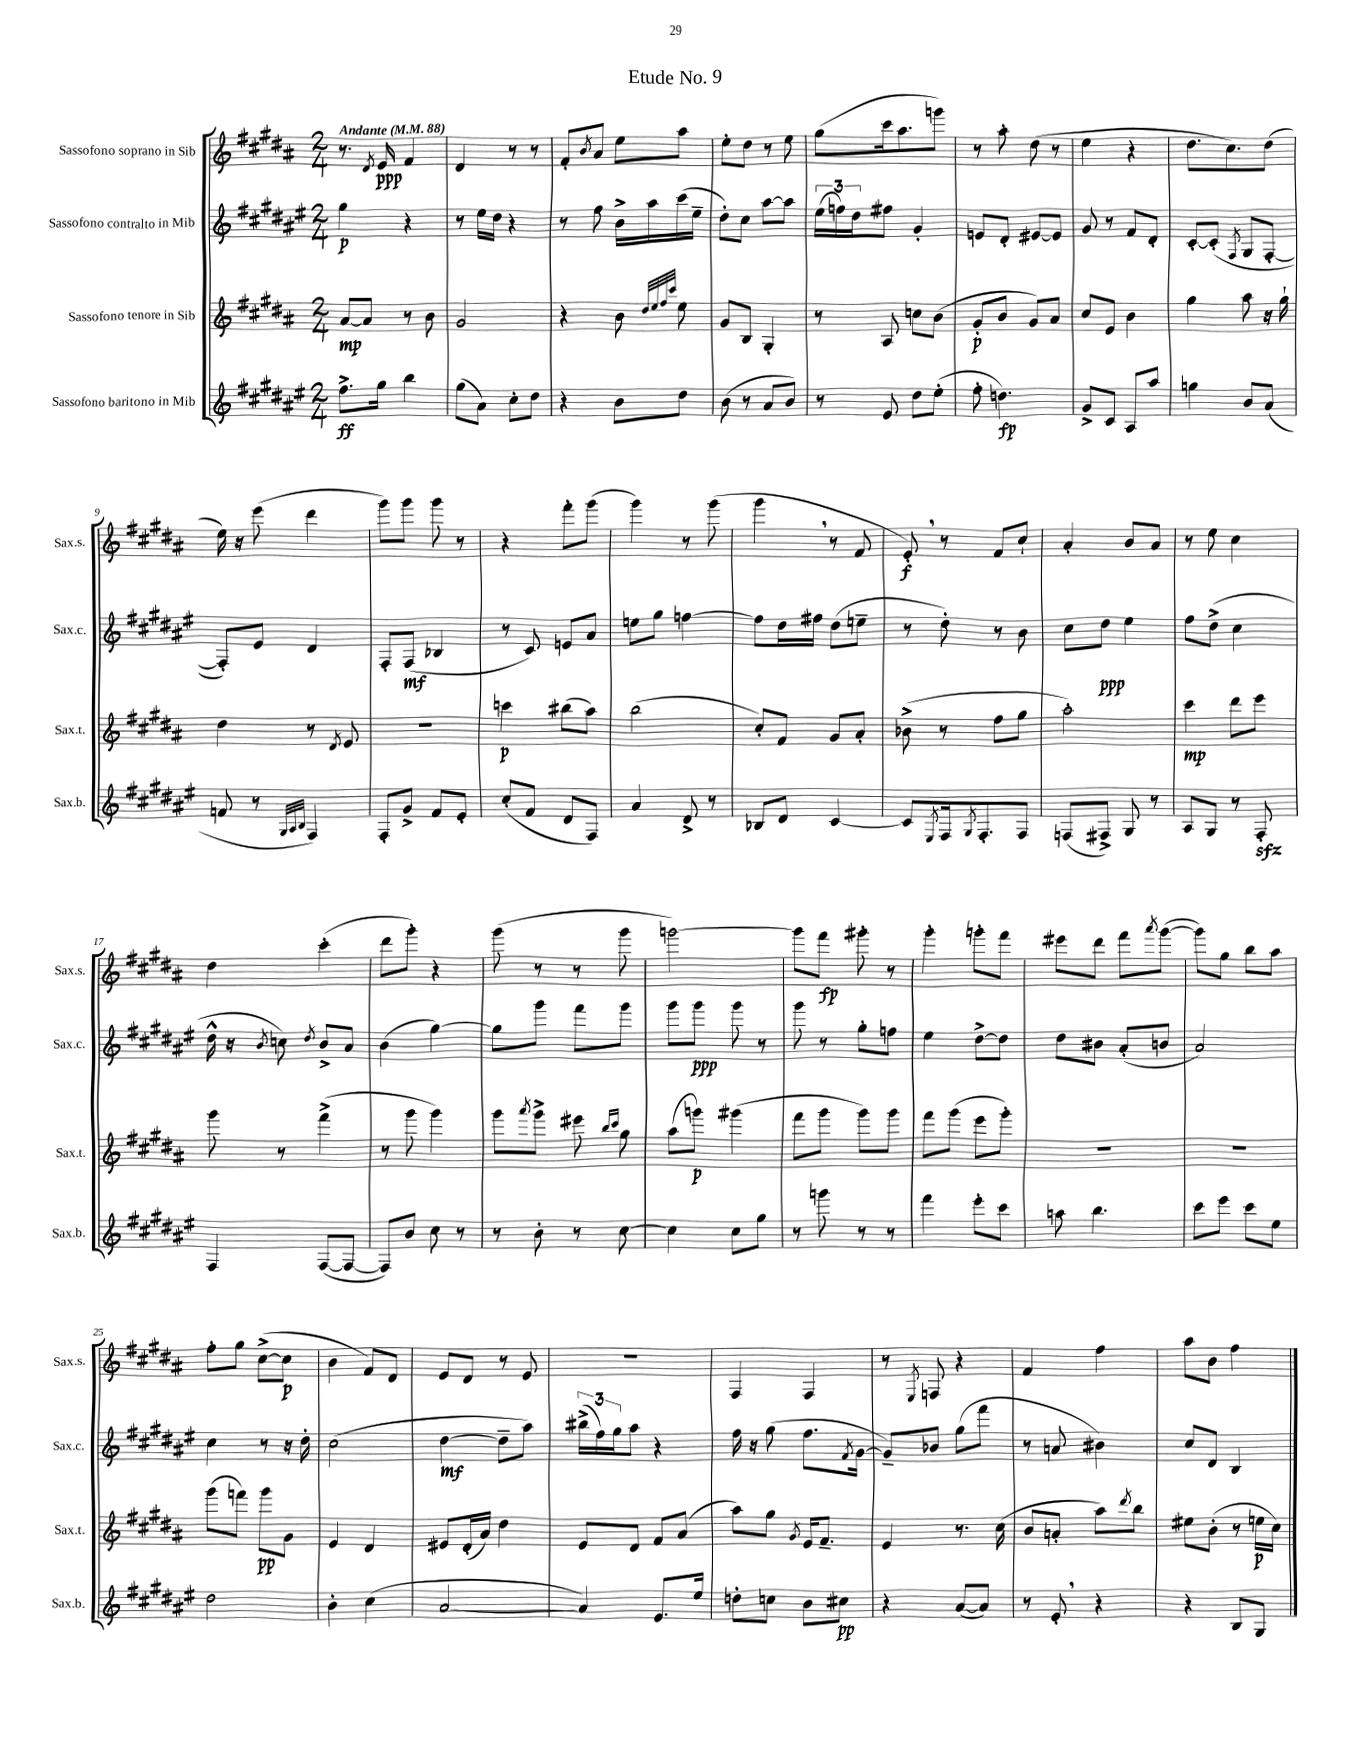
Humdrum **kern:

**kern	**dynam	**kern	**dynam	**kern	**dynam	**kern	**dynam
*part4	*part4	*part3	*part3	*part2	*part2	*part1	*part1
*staff4	*staff4	*staff3	*staff3	*staff2	*staff2	*staff1	*staff1
*I"Sassofono baritono in Mib	*	*I"Sassofono tenore in Sib	*	*I"Sassofono contralto in Mib	*	*I"Sassofono soprano in Sib	*
*I'Sax.b.	*	*I'Sax.t.	*	*I'Sax.c.	*	*I'Sax.s.	*
*clefG2	*	*clefG2	*	*clefG2	*	*clefG2	*
*k[f#c#g#d#a#e#]	*	*k[f#c#g#d#a#]	*	*k[f#c#g#d#a#e#]	*	*k[f#c#g#d#a#]	*
*M2/4	*	*M2/4	*	*M2/4	*	*M2/4	*
*MM88	*	*MM88	*	*MM88	*	*MM88	*
=1	=1	=1	=1	=1	=1	=1	=1
!	!	!	!	!	!	!LO:TX:a:B:t=Andante	!
8.ff#^\L	ff	[8a#/L	mp	4gg#\	p	8.r	.
.	.	8a#/J]	.	.	.	.	.
.	.	.	.	.	.	8qd#/	.
16gg#\Jk	.	.	.	.	.	16e/	ppp
4bb\	.	8r	.	4r	.	4f#/	.
.	.	8b\	.	.	.	.	.
=2	=2	=2	=2	=2	=2	=2	=2
(8gg#\L	.	2g#/	.	8r	.	4d#/	.
8a#\J)	.	.	.	16ee#\LL	.	.	.
.	.	.	.	16dd#\JJ	.	.	.
8cc#'\L	.	.	.	4r	.	8r	.
8dd#\J	.	.	.	.	.	8r	.
=3	=3	=3	=3	=3	=3	=3	=3
4r	.	4r	.	8r	.	8f#'/L	.
.	.	.	.	.	.	8qb/	.
.	.	.	.	8ff#\	.	8a#/J	.
8b\L	.	8b\	.	16b^\LL	.	8ee\L	.
.	.	.	.	16aa#\	.	.	.
.	.	32qqdd#/LLL	.	.	.	.	.
.	.	32qqee/	.	.	.	.	.
.	.	32qqff#/	.	.	.	.	.
.	.	32qqccc#/JJJ	.	.	.	.	.
8dd#\J	.	8ee\	.	(16ccc#\	.	8aa#\J	.
.	.	.	.	16ee#~\JJ	.	.	.
=4	=4	=4	=4	=4	=4	=4	=4
(8b\	.	8g#/L	.	8dd#'\L)	.	8ee'\L	.
8r	.	8B/J	.	8cc#\J	.	8dd#\J	.
8a#/L	.	4G#'/	.	[8aa#\L	.	8r	.
8b/J)	.	.	.	8aa#\J]	.	8ee\	.
=5	=5	=5	=5	=5	=5	=5	=5
8r	.	8r	.	(24ee#\LL	.	(8gg#\L	.
.	.	.	.	24ffn\)	.	.	.
.	.	.	.	24dd#\J	.	.	.
8e#/	.	8A#/	.	8ff#X\J	.	16ccc#\k	.
.	.	.	.	.	.	8.aa#\	.
8dd#\L	.	8ccn\L	.	4g#'/	.	.	.
(8ee#'\J	.	(8b\J	.	.	.	8gggn\J)	.
=6	=6	=6	=6	=6	=6	=6	=6
8ff#'\	.	8g#'/L	p	8en/L	.	8r	.
4.ddn\)	fp	8b/J	.	8d#'/J	.	8aa#'\	.
.	.	8g#/L)	.	[8e#X/L	.	(8dd#\	.
.	.	8a#/J	.	8e#/J]	.	8r	.
=7	=7	=7	=7	=7	=7	=7	=7
8g#^/L	.	8cc#/L	.	8g#/	.	4ee\	.
8c#/J	.	8e/J	.	8r	.	.	.
8A#/L	.	4b\	.	8f#/L	.	4r	.
8aa#/J	.	.	.	8d#'/J	.	.	.
=8	=8	=8	=8	=8	=8	=8	=8
4ggn\	.	4gg#\	.	[8c#'/L	.	8.dd#\L	.
.	.	.	.	(8c#'/J]	.	.	.
.	.	.	.	.	.	8.cc#\)	.
.	.	.	.	8qF#/	.	.	.
8b/L	.	8aa#\	.	8G#/L	.	.	.
(8a#/J	.	16r	.	[8F#'/J	.	(8dd#\J	.
.	.	16gg#`\	.	.	.	.	.
!!LO:LB:g=z
=9	=9	=9	=9	=9	=9	=9	=9
8fn/	.	4dd#\	.	8F#'/L])	.	16ee\)	.
.	.	.	.	.	.	16r	.
8r	.	.	.	8e#/J	.	(8eee\	.
32qqG#/LLL	.	.	.	.	.	.	.
32qqA#/	.	.	.	.	.	.	.
32qqB/JJJ	.	.	.	.	.	.	.
4F#/)	.	8r	.	4d#/	.	4ddd#\	.
.	.	8qd#/	.	.	.	.	.
.	.	8e/	.	.	.	.	.
=10	=10	=10	=10	=10	=10	=10	=10
8F#'/L	.	2r	.	8F#'/L	.	8ggg#\L)	.
8g#^/J	.	.	.	(8F#/J	mf	8ggg#\J	.
8f#/L	.	.	.	4B-X/	.	8ggg#\	.
8e#'/J	.	.	.	.	.	8r	.
=11	=11	=11	=11	=11	=11	=11	=11
(8cc#'/L	.	4cccn\	p	8r	.	4r	.
8f#/J	.	.	.	8c#/)	.	.	.
8d#/L	.	(8bb#X\L	.	8en/L	.	8fff#'\L	.
8F#/J)	.	8aa#\J)	.	8a#/J	.	(8ggg#\J	.
=12	=12	=12	=12	=12	=12	=12	=12
4a#/	.	(2bb\	.	8een\L	.	4ggg#\)	.
.	.	.	.	8gg#\J	.	.	.
8d#^/	.	.	.	[4ffn\	.	8r	.
8r	.	.	.	.	.	(8ggg#\	.
=13	=13	=13	=13	=13	=13	=13	=13
8B-X/L	.	8cc#'/L)	.	8ff\L]	.	4ggg#,\	.
8d#/J	.	8f#/J	.	16dd#\L	.	.	.
.	.	.	.	16ff#X\JJ	.	.	.
[4c#/	.	8g#/L	.	(8dd#\L	.	8r	.
.	.	8a#'/J	.	8een~\J	.	8f#/	.
=14	=14	=14	=14	=14	=14	=14	=14
8c#/L]	.	(8b-X^\	.	8r	.	8e',/)	f
8qE#/	.	.	.	.	.	.	.
16F#/k	.	8r	.	8dd#'\)	.	8r	.
8qG#/	.	.	.	.	.	.	.
8.F#'/	.	.	.	.	.	.	.
.	.	8ff#\L	.	8r	.	8f#/L	.
8F#/J	.	8gg#\J	.	8b\	.	8cc#`/J	.
=15	=15	=15	=15	=15	=15	=15	=15
(8Fn/L	.	2aa#'\)	.	8cc#\L	.	4a#'/	.
8F#X^/J)	.	.	.	8dd#\J	ppp	.	.
8G#/	.	.	.	4ee#\	.	8b/L	.
8r	.	.	.	.	.	8a#/J	.
=16	=16	=16	=16	=16	=16	=16	=16
8A#/L	.	4ccc#\	mp	8ff#\L	.	8r	.
8G#/J	.	.	.	(8dd#^\J	.	8ee\	.
8r	.	8ddd#\L	.	4cc#\	.	4cc#\	.
8F#zz'/	.	8eee\J	.	.	.	.	.
!!LO:LB:g=z
=17	=17	=17	=17	=17	=17	=17	=17
4F#/	.	8ggg#\	.	16dd#^^\	.	4dd#\	.
.	.	.	.	16r	.	.	.
.	.	.	.	8qb/	.	.	.
.	.	8r	.	8ccn\)	.	.	.
.	.	.	.	8qdd#/	.	.	.
([8F#/L	.	(4fff#^\	.	8b^/L	.	(4ccc#'\	.
8F#/J_	.	.	.	8a#/J	.	.	.
=18	=18	=18	=18	=18	=18	=18	=18
8F#/L])	.	8r	.	(4b\	.	8ddd#\L	.
8b/J	.	8ggg#\	.	.	.	8ggg#'\J)	.
8cc#\	.	4ggg#\)	.	[4gg#\)	.	4r	.
8r	.	.	.	.	.	.	.
=19	=19	=19	=19	=19	=19	=19	=19
8r	.	8ggg#\L	.	8gg#\L]	.	(8ggg#\	.
.	.	8qaaa#/	.	.	.	.	.
8b'\	.	8ggg#^\J	.	8ggg#\J	.	8r	.
8r	.	8eee#X\	.	8fff#\L	.	8r	.
.	.	16qqbb/LL	.	.	.	.	.
.	.	16qqccc#/JJ	.	.	.	.	.
[8cc#\	.	8gg#\	.	8ggg#\J	.	8ggg#\	.
=20	=20	=20	=20	=20	=20	=20	=20
4cc#\]	.	(8aa#\L	.	8ggg#\L	.	[2gggn\)	.
.	.	8gggn\J)	p	8ggg#\J	ppp	.	.
8cc#\L	.	(4ggg#X\	.	8ggg#\	.	.	.
8gg#\J	.	.	.	8r	.	.	.
=21	=21	=21	=21	=21	=21	=21	=21
8r	.	8fff#\L	.	8ggg#\	.	8ggg\L]	.
8gggn\	.	8ggg#\J	.	8r	.	8fff#\J	fp
8r	.	8ggg#\L)	.	8gg#'\L	.	8ggg#X'\	.
8r	.	8ggg#\J	.	8ffn\J	.	8r	.
=22	=22	=22	=22	=22	=22	=22	=22
4fff#\	.	8fff#\L	.	4ee#\	.	4ggg#'\	.
.	.	(8ggg#\J	.	.	.	.	.
8eee#'\L	.	8eee\L	.	[8dd#^\L	.	8gggn'\L	.
8ccc#\J	.	8ggg#'\J)	.	8dd#\J]	.	8fff#\J	.
=23	=23	=23	=23	=23	=23	=23	=23
8aan\	.	2r	.	8dd#\L	.	8eee#X\L	.
4.bb\	.	.	.	8b#X\J	.	8ddd#\J	.
.	.	.	.	(8a#'/L	.	8fff#\L	.
.	.	.	.	.	.	8qaaa#/	.
.	.	.	.	8bn/J	.	([8ggg#\J	.
=24	=24	=24	=24	=24	=24	=24	=24
8ccc#\L	.	2r	.	2a#/)	.	8ggg#\L])	.
8eee#\J	.	.	.	.	.	8gg#\J	.
8ccc#\L	.	.	.	.	.	8bb\L	.
8ee#\J	.	.	.	.	.	8aa#\J	.
!!LO:LB:g=z
=25	=25	=25	=25	=25	=25	=25	=25
2dd#\	.	(8ggg#\L	.	4cc#\	.	8ff#'\L	.
.	.	8fffn\J)	.	.	.	8gg#\J	.
.	.	8ggg#\L	pp	8r	.	([8cc#^\L	.
.	.	8g#\J	.	16r	.	8cc#\J]	p
.	.	.	.	16dd#'\	.	.	.
=26	=26	=26	=26	=26	=26	=26	=26
4b'\	.	4e/	.	(2cc#\	.	4b\	.
(4cc#\	.	4d#/	.	.	.	8f#/L)	.
.	.	.	.	.	.	8d#/J	.
=27	=27	=27	=27	=27	=27	=27	=27
[2a#/	.	8e#X/L	.	[4dd#\	mf	8e/L	.
.	.	(16d#'/L	.	.	.	8d#/J	.
.	.	16a#/JJ)	.	.	.	.	.
.	.	4dd#\	.	8dd#~\L]	.	8r	.
.	.	.	.	8aa#\J)	.	8e/	.
=28	=28	=28	=28	=28	=28	=28	=28
4a#/])	.	8e/L	.	(24bb#X^\LL	.	2r	.
.	.	.	.	24ff#\)	.	.	.
.	.	.	.	24gg#\J	.	.	.
.	.	8d#/J	.	8aa#\J	.	.	.
8.e#/L	.	8f#/L	.	4r	.	.	.
.	.	(8a#/J	.	.	.	.	.
16ee#/Jk	.	.	.	.	.	.	.
=29	=29	=29	=29	=29	=29	=29	=29
8ddn'\L	.	8aa#\L)	.	16ff#\	.	4F#/	.
.	.	.	.	16r	.	.	.
8ccn\J	.	8gg#\J	.	(8gg#\	.	.	.
.	.	8qg#/	.	.	.	.	.
8b\L	.	16e/KL	.	8.ff#\L	.	4F#/	.
.	.	8.f#~/J	.	.	.	.	.
8cc#X\J	pp	.	.	.	.	.	.
.	.	.	.	8qf#/	.	.	.
.	.	.	.	[16g#\Jk	.	.	.
=30	=30	=30	=30	=30	=30	=30	=30
4r	.	4e/	.	8g#~/L])	.	8r	.
.	.	.	.	.	.	8qE/	.
.	.	.	.	8b-X/J	.	8Fn/	.
([8a#/L	.	8.r	.	(8gg#\L	.	4r	.
8a#/J])	.	.	.	8fff#\J	.	.	.
.	.	(16cc#\	.	.	.	.	.
=31	=31	=31	=31	=31	=31	=31	=31
8r	.	8b/L	.	8r	.	4f#/	.
8e#',/	.	8an'/J	.	8an/	.	.	.
4r	.	8aa#\L)	.	4b#X\)	.	4ff#\	.
.	.	8qddd#/	.	.	.	.	.
.	.	8bb\J	.	.	.	.	.
=32	=32	=32	=32	=32	=32	=32	=32
4r	.	8ee#X\L	.	8cc#/L	.	8aa#\L	.
.	.	(8b'\J	.	8d#/J	.	8b\J	.
8B/L	.	8r	.	4B/	.	4ff#\	.
8G#/J	.	16een\LL	p	.	.	.	.
.	.	16cc#\JJ)	.	.	.	.	.
==	==	==	==	==	==	==	==
*-	*-	*-	*-	*-	*-	*-	*-
